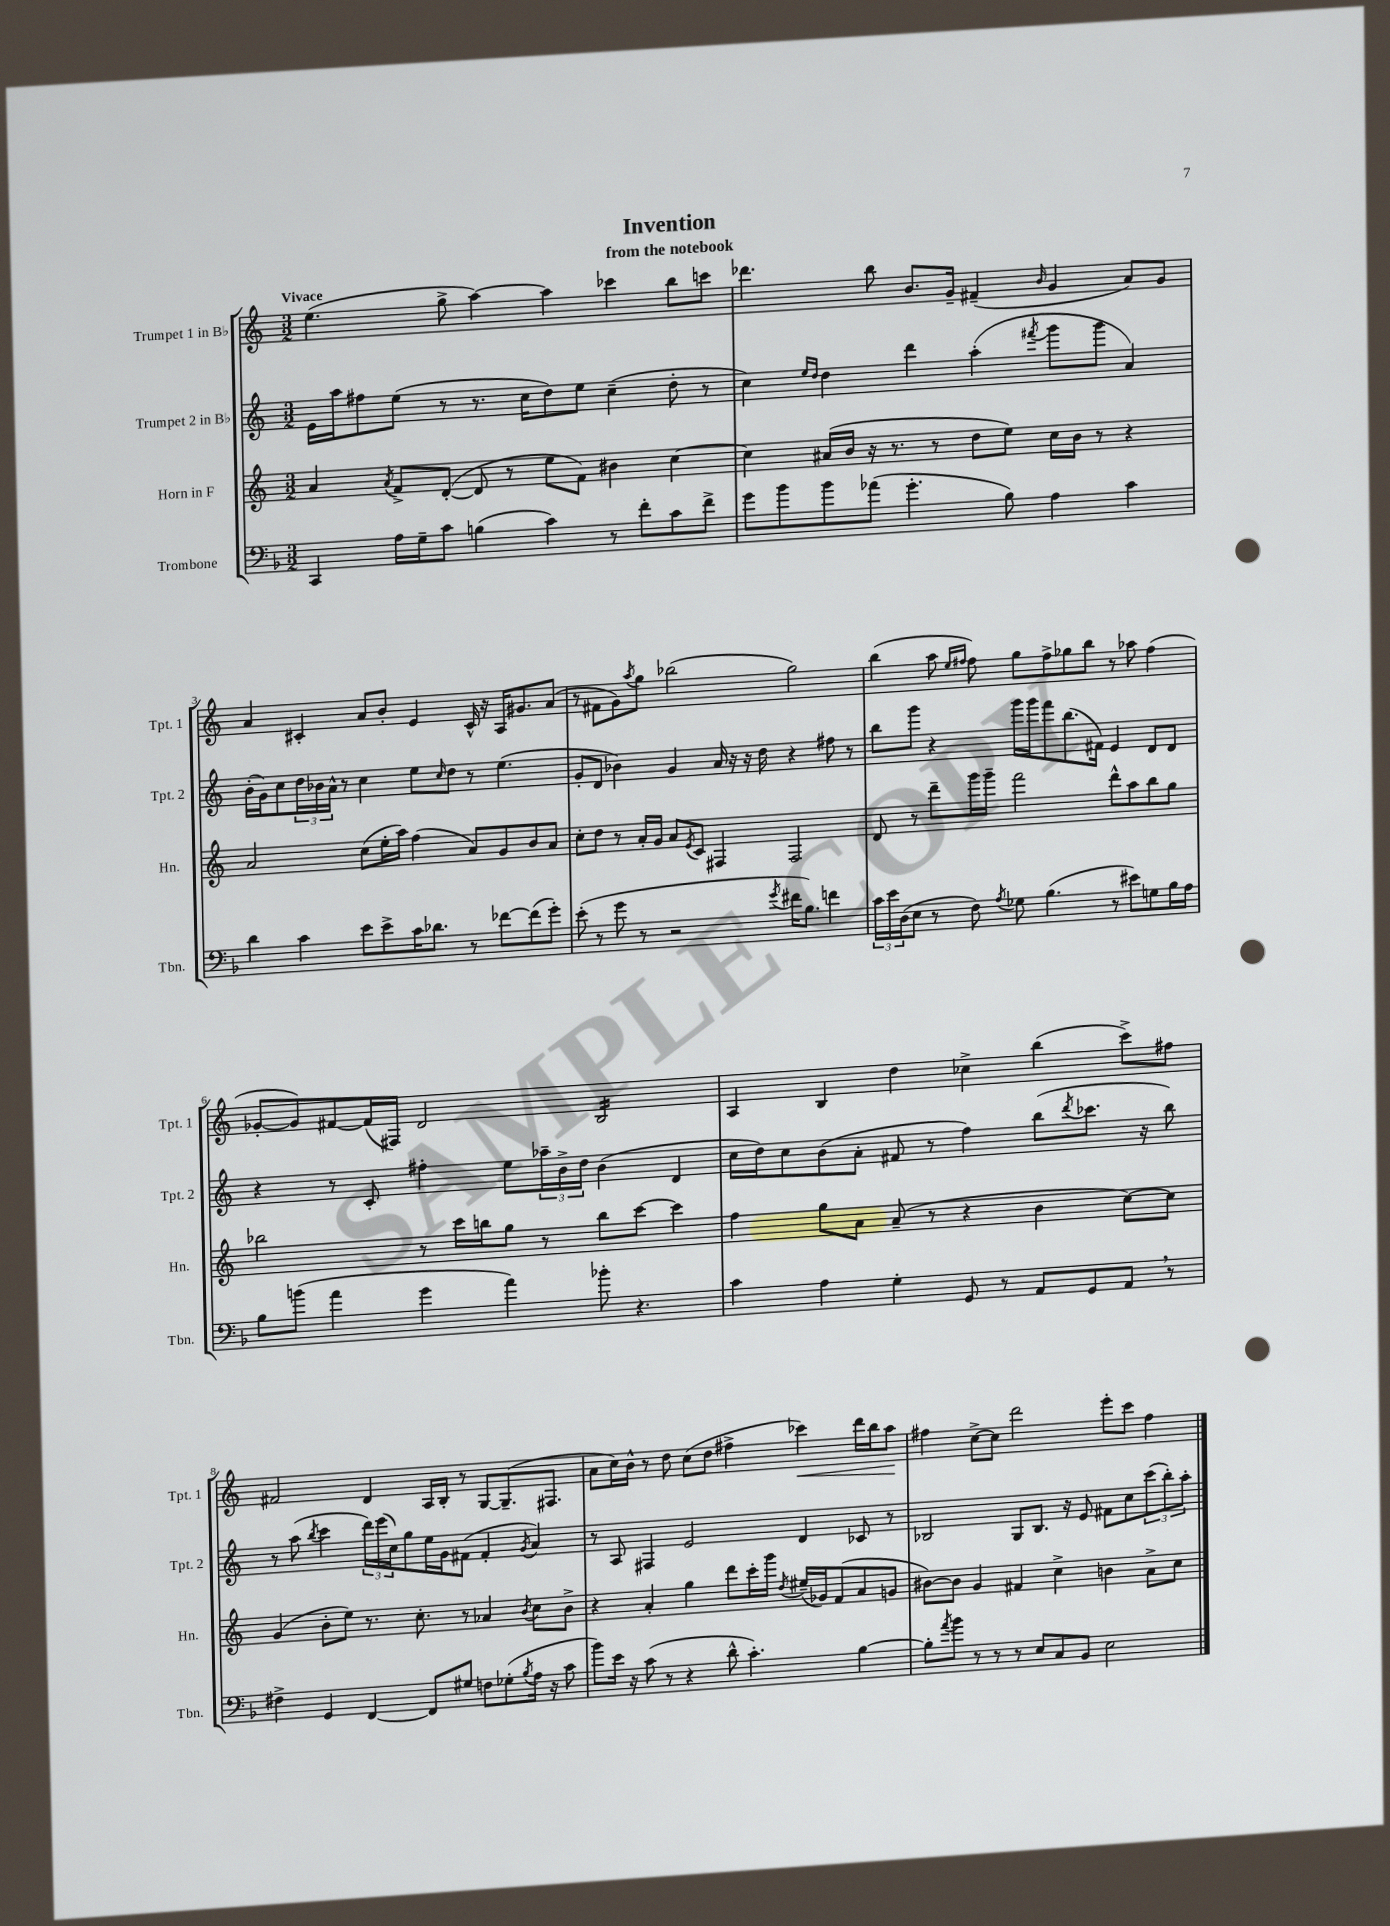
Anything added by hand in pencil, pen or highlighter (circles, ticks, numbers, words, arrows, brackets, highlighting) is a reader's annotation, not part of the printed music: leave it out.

**kern	**kern	**kern	**kern	**dynam
*part4	*part3	*part2	*part1	*part1
*staff4	*staff3	*staff2	*staff1	*staff1
*I"Trombone	*I"Horn in F	*I"Trumpet 2 in B♭	*I"Trumpet 1 in B♭	*
*I'Tbn.	*I'Hn.	*I'Tpt. 2	*I'Tpt. 1	*
*clefF4	*clefG2	*clefG2	*clefG2	*
*k[b-]	*k[]	*k[]	*k[]	*
*M3/2	*M3/2	*M3/2	*M3/2	*
=1	=1	=1	=1	=1
!	!	!	!LO:TX:a:B:t=Vivace	!
4CC/	4a/	16e\LL	(4.ee\	.
.	.	16aa\J	.	.
.	.	8ff#X\	.	.
.	8qa/	.	.	.
16A\LL	8f^/L	(8ee\J	.	.
16G~\J	.	.	.	.
8c\J	([8d'/J	8r	8gg^\	.
(4Bn\	8d/]	8.r	[4aa\)	.
.	8r	.	.	.
.	.	16cc\KL	.	.
4c\)	8ee\L	8dd\)	4aa\]	.
.	8f\J)	8ee\J	.	.
8r	4b#X\	(4cc~\	4ccc-X\	.
8f'\L	.	.	.	.
8c\	[4cc\	8dd'\	8bb\L	.
8f^\J	.	8r	8cccn\J	.
=2	=2	=2	=2	=2
8g\L	4cc\]	4cc\)	4.ddd-X\	.
8b-\	.	.	.	.
.	.	16qqee/LL	.	.
.	.	16qqdd/JJ	.	.
8b-\	(16a#X/LL	4dd\	.	.
.	16b/JJ	.	.	.
(8a-X\J	16r	.	8bb\	.
.	8.r	.	.	.
4.g'\	.	4ddd\	8.b/L	.
.	8r	.	.	.
.	.	.	16g~/Jk	.
.	8dd\L	(4aa'\	(4f#X~/	.
8B-\)	8ee\J)	.	.	.
.	.	8qfff#X/	16qqb/	.
4A\	16cc\LL	8ggg\L	4g/	.
.	16b\JJ	.	.	.
.	8r	8ggg\J	.	.
4c\	4r	4a/)	8a/L)	.
.	.	.	8g/J	.
!!LO:LB:g=z
=3	=3	=3	=3	=3
4d\	2a/	(16b'\LL	4a/	.
.	.	16g\J)	.	.
.	.	8cc\	.	.
4c\	.	24dd\L	4c#X'/	.
.	.	24b-X\	.	.
.	.	24a^^\JJ	.	.
.	.	8r	.	.
8e\L	(8cc\L	4cc\	8a/L	.
8e^\	16ee'\L	.	8b'/J	.
.	16aa\JJ)	.	.	.
16c\K	(4ff\	8ee\L	4e/	.
8.d-X\J	.	.	.	.
.	.	16qqcc/	.	.
.	.	8dd\J	.	.
8r	8a/L)	8r	16c#^^/	.
.	.	.	16r	.
[8f-X\L	8g/	(4.ee\	16A/KL	.
.	.	.	8.g#X/	.
(8f-\]	8b/	.	.	.
8g'\J)	8a/J	.	(8a/J	.
=4	=4	=4	=4	=4
(8e'\	8cc'\L	8g'/L	8r	.
8r	8dd\J	8d/J	8f#X\L	.
8g\	8r	4b-X\)	8g\)	.
.	.	.	8qaa/	.
8r	16a'/LL	.	8gg\J	.
.	16g/JJ	.	.	.
2r	8a/L	4g/	(2bb-X\	.
.	8qe/	.	.	.
.	8c/J	.	.	.
.	4F#X/	16a/	.	.
.	.	16r	.	.
.	.	16r	.	.
.	.	16dd\	.	.
8qg/	.	.	.	.
16f#X\KL	2F#/	4r	2gg\)	.
8.B-\J)	.	.	.	.
4fn\	.	8ff#X\	.	.
.	.	8r	.	.
=5	=5	=5	=5	=5
24c\LL	8d/	8bb\L	(4bb\	.
24e\	.	.	.	.
(24D\J	.	.	.	.
8E\J	8r	8ggg\J	.	.
8r	8ddd~\L	4r	8aa\	.
.	.	.	16qqee/LL	.
.	.	.	16qqff#X/JJ	.
8F\)	16ggg\L	.	8ff#\)	.
.	16ggg~\JJ	.	.	.
8qA/	.	.	.	.
8G-X\	2fff\	16ggg\LL	8gg\L	.
.	.	16ggg\J	.	.
(4.B-\	.	8fff\	8ff#^\	.
.	.	(8.bb\	8gg-X\	.
.	.	.	8bb\J	.
.	.	16f#X\Jk)	.	.
8r	8ddd^^\L	4e/	8r	.
8e#X\L)	8aa\	.	8aa-X\	.
8Gn\	8bb\	8d/L	(4ff#\	.
16B-\L	8gg\J	8d/J	.	.
16A\JJ	.	.	.	.
!!LO:LB:g=z
=6	=6	=6	=6	=6
8B-\L	2bb-X\	4r	[8g-X'/L	.
(8bn\J	.	.	8g-/])	.
4a\	.	8r	[8f#X/	.
.	.	8c'/	(16f#/L]	.
.	.	.	16F#X/JJ)	.
4g\	8r	4ff#X'\	2d/	.
.	16ccc\LL	.	.	.
.	16bbn\J	.	.	.
4a\)	8gg\J	8ee\L	.	.
.	8r	24aa-X~\L	.	.
.	.	24b^\	.	.
.	.	24dd\JJ	.	.
*	*	*	*tremolo	*
8b-X'\	8bb\L	(4b\	16B/LL	.
.	.	.	16B/	.
4.r	[8ccc\J	.	16B/	.
.	.	.	16B/	.
.	4ccc\]	4d/	16B/	.
.	.	.	16B/	.
.	.	.	16B/	.
.	.	.	16B/JJ	.
*	*	*	*Xtremolo	*
=7	=7	=7	=7	=7
4c\	4ff\	16cc\LL	4A/	.
.	.	16dd\J)	.	.
.	.	8cc\	.	.
4A\	8gg\L	(8b\	4B/	.
.	8a\J	8a'\J	.	.
4G'\	(8a~/	8f#X/	4dd\	.
.	8r	8r	.	.
8GG/	4r	4ff\)	4cc-X^\	.
8r	.	.	.	.
8AA/L	4b\	(8bb\L	(4bb\	.
.	.	8qddd/	.	.
8GG/	.	8.ccc-X\J	.	.
8AA,/J	[8cc\L)	.	8ccc^\L)	.
.	.	16r	.	.
8r	8cc\J]	8bb\)	8ff#X\J	.
!!LO:LB:g=z
=8	=8	=8	=8	=8
4F#X^\	(4g/	8r	2f#X/	.
.	.	(8aa\	.	.
.	.	8qbb/	.	.
4GG/	8b'\L	4ccc\	.	.
.	8ee\J)	.	.	.
[4FF/	8.r	24ddd\LL)	4d/	.
.	.	(24eee\	.	.
.	.	24cc\J)	.	.
.	.	8gg\	.	.
.	8.cc'\	.	.	.
8FF/L]	.	16ee\L	16A/LL	.
.	.	16g\J	16B'/JJ	.
8G#X/J	8r	(8f#X\J	8r	.
8Fn\L	4a-X/	4f#'/	[8G/L	.
(8G-X'\	.	.	(8.G~/]	.
8qB-/	8qb/	8qg/	.	.
16A\Jk	8cc\L	4a/)	.	.
16r	.	.	8.F#X/J	.
8c\	8b^\J	.	.	.
=9	=9	=9	=9	=9
8b-\L)	4r	8r	8a\L	.
16e\Jk	.	8A/	16cc\L)	.
16r	.	.	16b^^\JJ	.
(8c\	4a'/	4F#X/	8r	.
8r	.	.	8dd\	.
4r	4gg\	2e/	(8cc\L	.
.	.	.	8dd\J	.
8d^^\	8ddd\L	.	4ff#X^\	.
4.c'\)	16ccc'\L	.	.	.
.	16ggg\JJ	.	.	.
.	8qdd/	.	.	.
!	!	!	!	!LO:HP:b
.	(16ee#X~/LL	4d/	4ccc-X\)	<
.	16g-X/J)	.	.	.
.	(8f/	.	.	.
[4B-\	8a/	8c-X/	16ddd\LL	.
.	.	.	16bb\J	.
.	8gn/J	8r	8aa\J	.
.	.	.	.	[
=10	=10	=10	=10	=10
8B-'\L]	[8b#X\L)	2B-X/	4ff#X\	.
8qa/	.	.	.	.
8b-\J	8b#\J]	.	.	.
8r	4g/	.	[8cc^\L	.
8r	.	.	8cc\J]	.
8r	4f#X/	8G/L	2ddd\	.
8E/L	.	8.B-/J	.	.
8C/	4cc^\	.	.	.
.	.	16r	.	.
8BB-/J	.	8e/	.	.
2E\	4bn\	8f#X\L	8eee'\L	.
.	.	8cc\	8ccc\J	.
.	8a^\L	(12ccc\	4ff#\	.
.	.	12bb'\)	.	.
.	8cc\J	.	.	.
.	.	12aa'\J	.	.
==	==	==	==	==
*-	*-	*-	*-	*-
